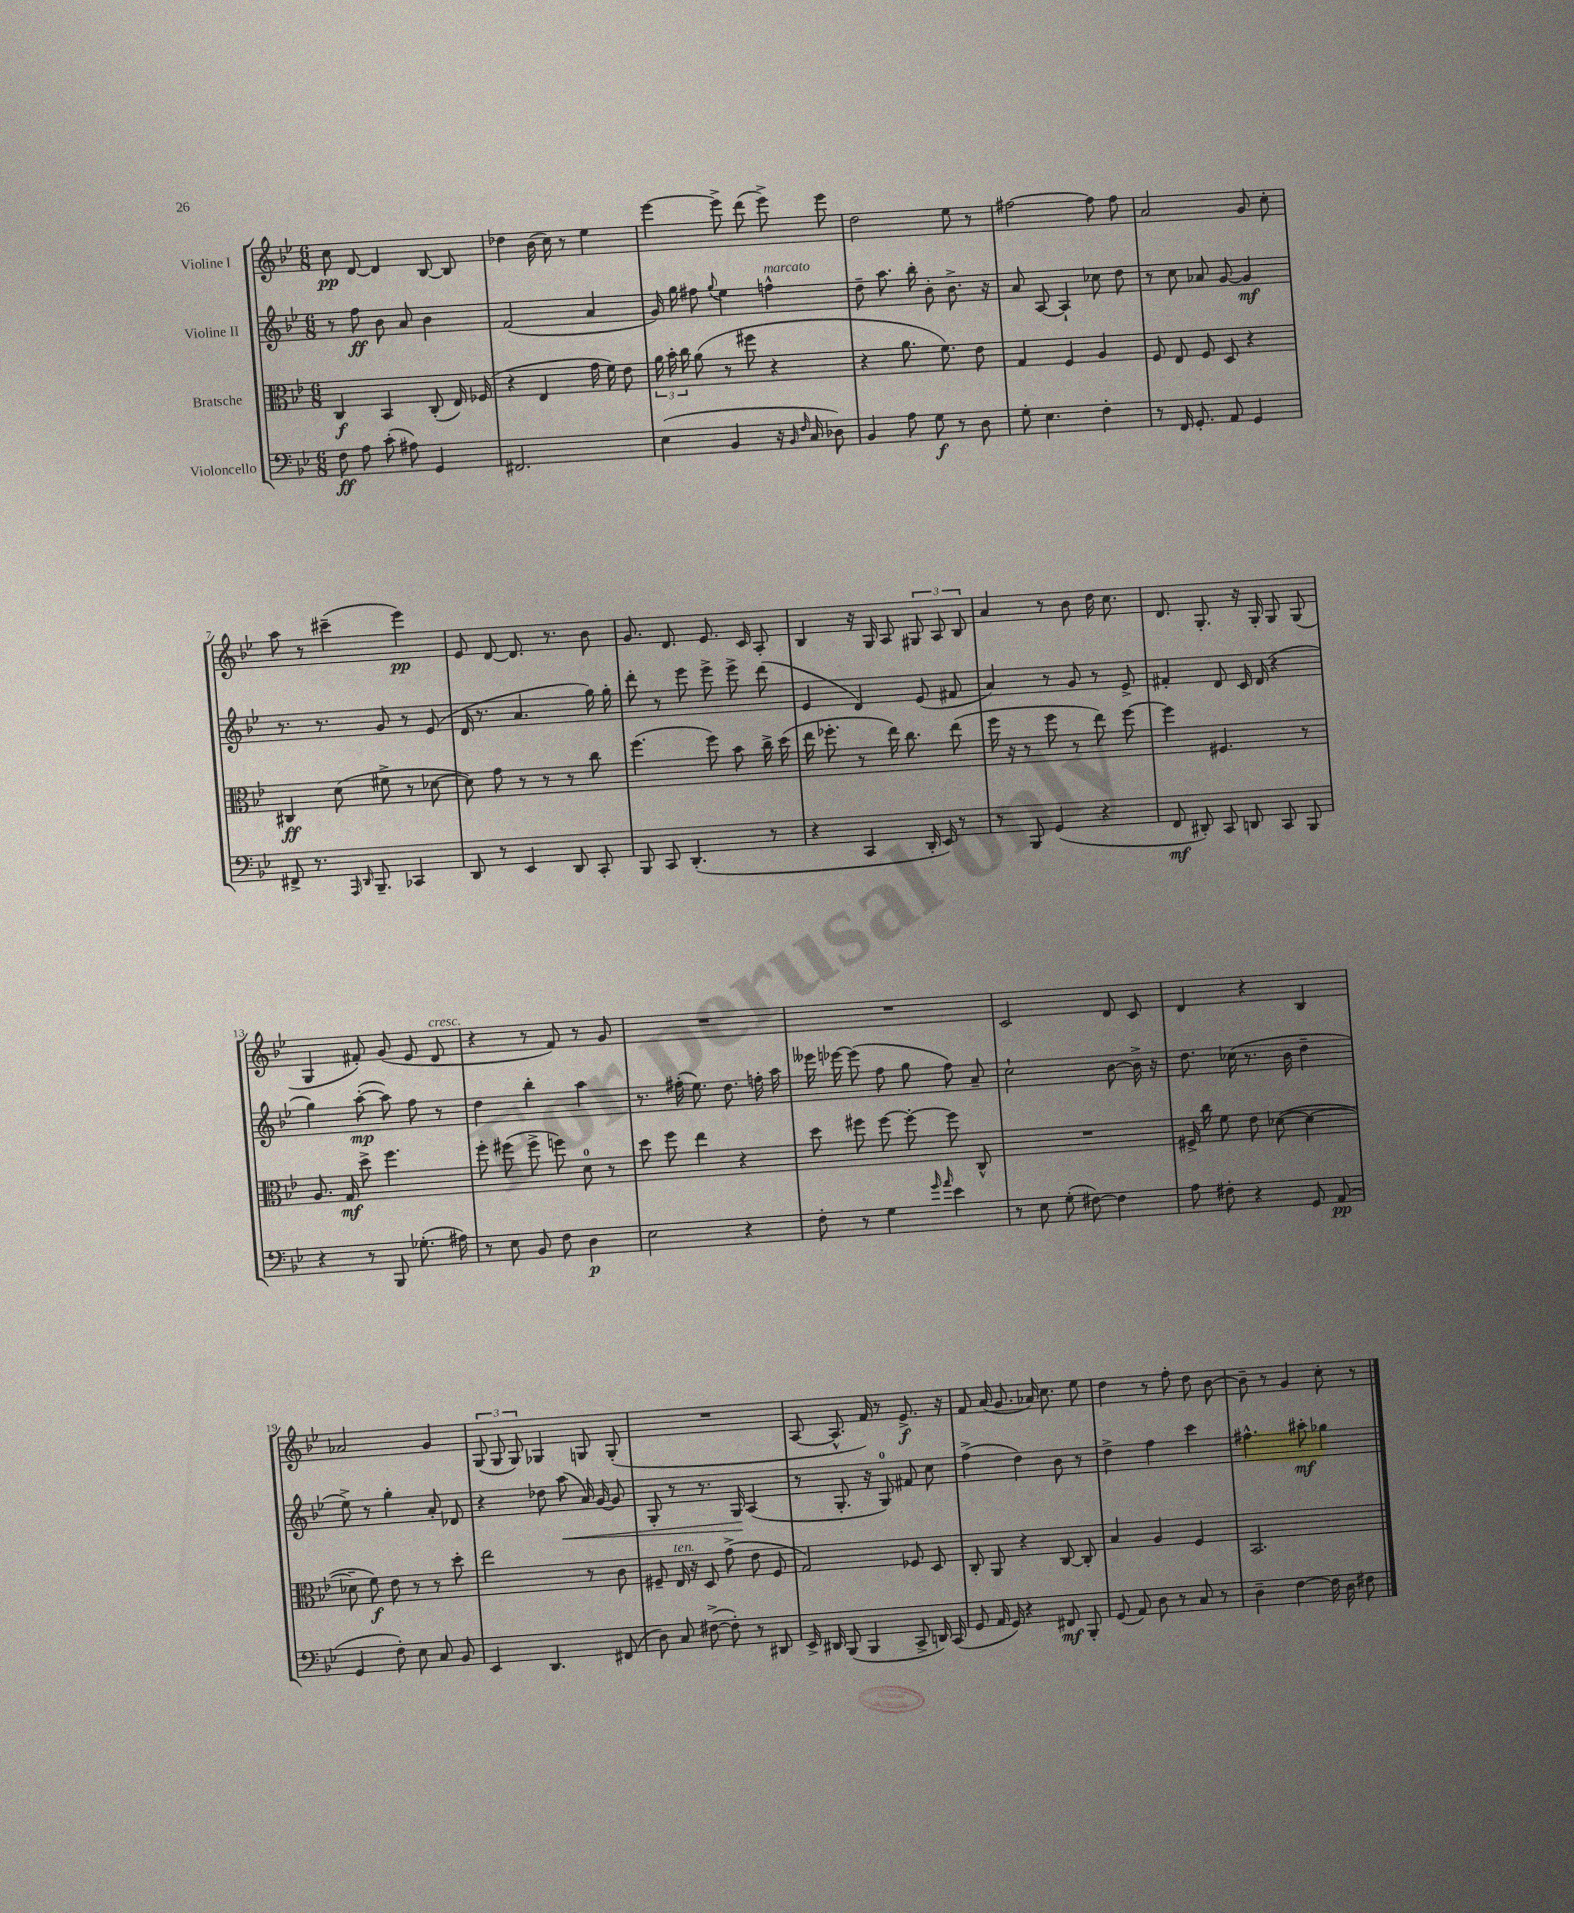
<<
\new StaffGroup <<
\new Staff = "s0" \with { instrumentName = "Violine I" } {
    \clef treble \key bes \major \numericTimeSignature \time 6/8
    \autoBeamOff c''8\pp d'8~ d'4 bes8~ bes8 |
    des''4 bes'16( c''16) r8 ees''4 |
    ees'''4~ ees'''8-> d'''8( ees'''8->) ees'''8 |
    d''2 ees''8 r8 |
    fis''2~ fis''8 fis''8 |
    a'2 g'8 c''8-. |
    a''8 r8 cis'''4--( ees'''4\pp) |
    ees'8 d'8~ d'8. r8. bes'8 |
    g'8. d'8. ees'8. c'16 a8-. |
    bes4 r16 g16 a8 \tuplet 3/2 { gis8 a8 bes8 } |
    a'4 r8 bes'8 d''16 c''8. |
    d'8. g8.-. r16 g16-. g8 g8( |
    g4 fis'8-.) g'8( ees'8 d'8^\markup { \italic "cresc." } |
    r4 r8 f'8) r8 g'8 |
    R2. |
    R2. |
    c'2 d'8 c'8 |
    d'4 r4 bes4 |
    aes'2 g'4 |
    \tuplet 3/2 { g8( g8 g8) } ges4 g8 g8-.( |
    R2. |
    a8~ a8.-^ f'16) r8 ees'8.->\f r16 |
    f'8 a'16( g'8. aes'16) c''8. ees''8 |
    d''4 r8 f''8-. d''8 bes'8~ |
    bes'8-- r8 g'4 c''8-. r8 \bar "|." |
}
\new Staff = "s1" \with { instrumentName = "Violine II" } {
    \clef treble \key bes \major \numericTimeSignature \time 6/8
    \autoBeamOff r8 f''8\ff bes'8 a'8 bes'4 |
    f'2( a'4 |
    g'16) g''16 fis''8 \appoggiatura { g''8 } ees''4 f''4-^^\markup { \italic "marcato" } |
    d''8-- a''8. bes''16-. bes'8-. bes'8.-> r16 |
    a'8 a8~ a4-! ces''8 d''8 |
    r8 c''8 aes'8 g'8~ g'4\mf |
    r8. r8. g'8 r8 ees'8( |
    d'16 r8. a'4. g''16) g''16-. |
    d'''8-. r8 ees'''8 ees'''8-> ees'''8-> d'''8( |
    ees'4 d'4) ees'8( fis'8 |
    a'4) r8 g'8 r8 ees'8-> |
    fis'4-. d'8 c'16 d'16( r4 |
    g''4) a''8~-.\mp( a''8) f''8 r8 |
    d''4 bes''4-. a''4 |
    r8. fis''16-.( ees''8.) d''8. f''16-. a''16 |
    eeses'''16 ees'''16~ ees'''8( f''8 g''8 f''8) a'8-- |
    c''2-! bes'8~ bes'16-> r16 |
    d''8. ces''16( r8. bes'16 d''4-- |
    ees''8->) r8 g''4-. a'8-. des'8 |
    r4 des''8 a''8\<( a'16) g'16~ g'8 |
    g8-. r8 r8. g16\! a4( |
    r8 g8.-. r16 g8-0) fis'8 c''8 |
    f''4->( d''4) bes'8 r8 |
    d''4-> f''4 c'''4 |
    fis''4.-^ ais''8-.\mf ges''4 \bar "|." |
}
\new Staff = "s2" \with { instrumentName = "Bratsche" } {
    \clef alto \key bes \major \numericTimeSignature \time 6/8
    \autoBeamOff c4\f bes,4 c8-.( ees16) fes16( |
    r4 ees4 g'16 f'16) ees'8 |
    \tuplet 3/2 { a'16 bes'16-. c''16 } a'8( r8 fis''8 r4 |
    r4 a'8. f'8.) ees'8 |
    g4 f4 a4 |
    f8 ees8 f8 d8 r4 |
    cis4\ff d'8( fis'8-> r8 des'8~ |
    des'8) g'8 r8 r8 r8 c''8 |
    f''4.( f''8) bes'8 c''16-> d''16( |
    ees''16 fes''8.-. r8 ees''16) c''8. ees''8( |
    f''16 r16 r8 f''8 r8 ees''8) f''8~ |
    f''4 fis4. r8 |
    a8. g16\mf d''8-> f''4. |
    f''8-. fis''8( fis''8-> f''8) d'8-0 r8 |
    d''8 f''8 ees''4 r4 |
    d''8 fis''8 fis''8~ fis''8~-. fis''8 c8-^ |
    R2. |
    fis16-> c''16 f'8 ees'8 des'8~( des'4~ |
    des'8-- f'8\f) ees'8 r8 r8 d''8-. |
    ees''2 r8 c'8 |
    fis8-- ees16^\markup { \italic "ten." } r16 d8 g'8->( ees'8 fis8 |
    g2) fes8 d8 |
    c8-. a,8 r4 c8~ c8-. |
    bes4 a4 f4 |
    bes,2. \bar "|." |
}
\new Staff = "s3" \with { instrumentName = "Violoncello" } {
    \clef bass \key bes \major \numericTimeSignature \time 6/8
    \autoBeamOff f8\ff a8 c'8-.( ais8) g,4 |
    fis,2. |
    ees4( bes,4 r16 \grace { bes,16 f16 } c16 des8) |
    bes,4 a8 g8\f r8 d8 |
    g8-. ees4. f4-. |
    r8 f,16 g,8.-. a,8 g,4 |
    fis,8-> r8. \grace { a,,16 d,16 } bes,,8.-- ces,4 |
    d,8 r8 ees,4 d,8 c,8-. |
    bes,,8 c,8 d,4.-.( r8 |
    r4 c,4 d,16-. ees,16) r8 |
    r8 bes,,8 g,4( r4 |
    f,8\mf dis,8-.) c,8 d,8 c,8 bes,,8 |
    r4 r8 bes,,8 ges8.-.( ais16) |
    r8 ees8 bes,8 f8 d4\p |
    ees2 r4 |
    f8-. r8 g4 \grace { g'16 a'16 } ees'4 |
    r8 ees8 g8-.( fis8~) fis4 |
    a8 fis8-. r4 g,8 a,8\pp( |
    g,4 f8-.) ees8 c8 bes,8 |
    ees,4 d,4. fis,8( |
    d8) c8 fis8~->( fis8-.) r8 dis,8 |
    ees,16-> dis,16 bes,,8( bes,,4 c,8-> d,16) c,16( |
    g,8 a,16 g,16) r4 fis,8\mf bes,,8-. |
    g,8( a,8) d8 r8 c8 r8 |
    d4-- f4~ f16 d16 fis8 \bar "|." |
}
>>
>>
